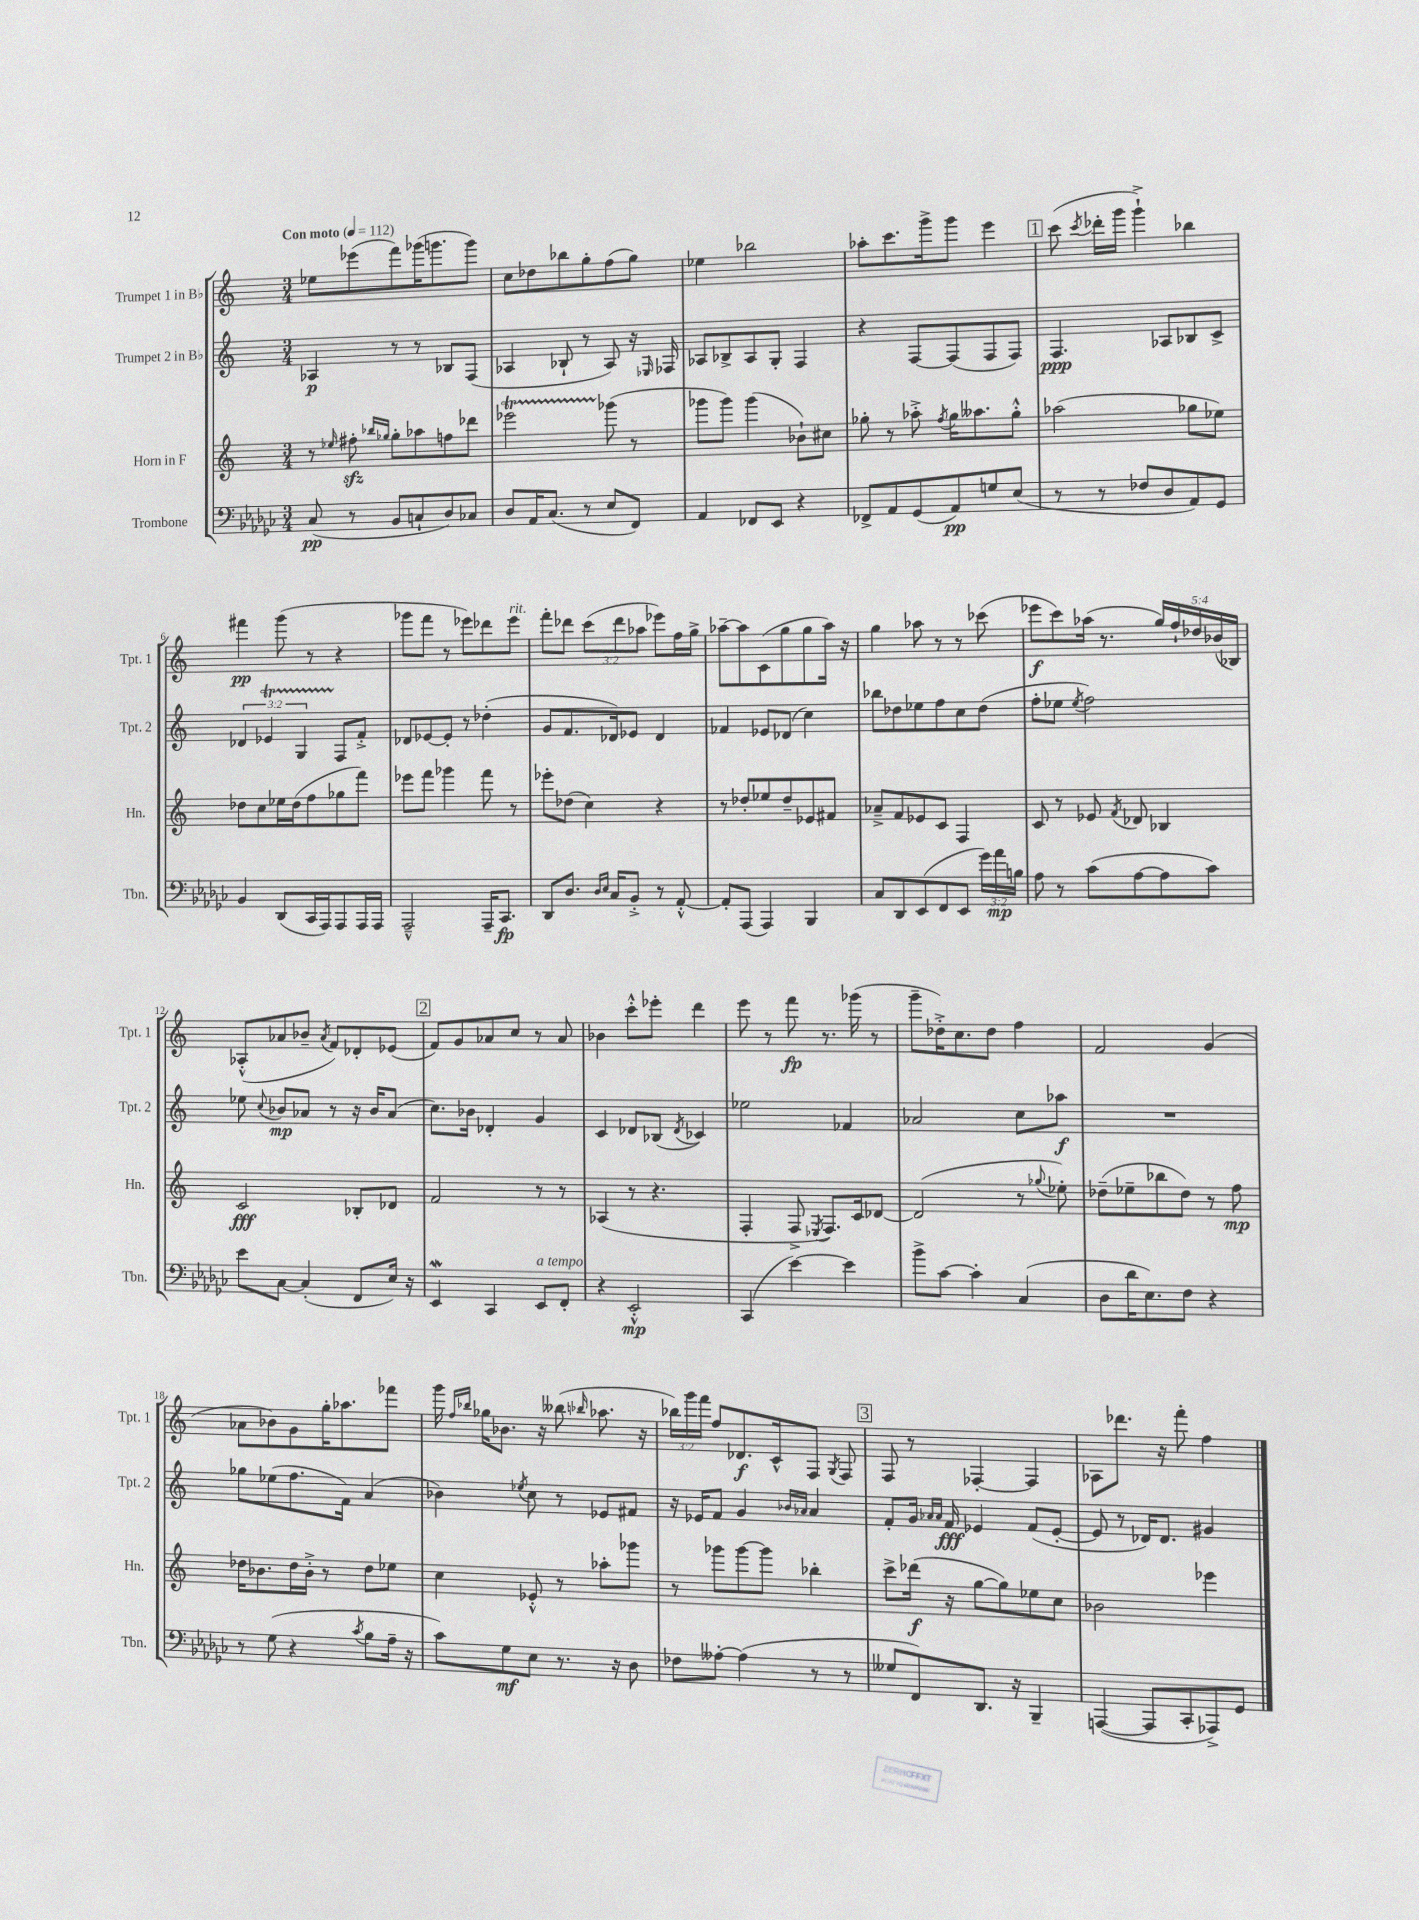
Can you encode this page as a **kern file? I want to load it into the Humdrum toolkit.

**kern	**kern	**kern	**kern
*staff4	*staff3	*staff2	*staff1
*clefF4	*clefG2	*clefG2	*clefG2
*k[b-e-a-d-g-c-]	*k[]	*k[]	*k[]
*M3/4	*M3/4	*M3/4	*M3/4
*MM112	*MM112	*MM112	*MM112
(8C-	8r	4A-	8ee-
.	16qqee-	.	.
8r	8ff#'	.	(8eee-
.	16qqbb-	.	.
.	16qqgg-	.	.
8BB-	8gg-'	8r	8fff)
8C`	8aa-	8r	(16ggg-
.	.	.	8.ggg
8D-)	8ff	8B-	.
8C-	8ddd-	(8F	8ggg)
=	=	=	=
8D-	2eee-	4A-	8cc
16AA-	.	.	8dd-
(8.C-	.	.	.
.	.	8B-`	8bb-
8r	.	8r	8gg'
8E-	(8ggg-	8A-)	(8ff
8FF)	8r	16r	8gg)
.	.	16qqE-	.
.	.	16F-	.
=	=	=	=
4AA-	8ggg-	8A-	4ee-
.	8ggg-)	8B-^	.
8FF-	(4ggg-	8A-	2bb-
8EE-	.	8G'	.
4r	8b-`)	4F	.
.	8cc#	.	.
=	=	=	=
8FF-^	8gg-'	4r	8aa-'
8AA-	8r	.	8.ccc
(8GG-	8aa-'^	[8F	.
.	.	.	16ggg^
.	8qff	.	.
8AA-)	16gg-	(8F]	8ggg
.	8.aa--	.	.
8G	.	8F	4eee
(8E-	8gg-'^^	8F)	.
=	=	=	=
8r	(2aa-	4.F	(8ccc
.	.	.	8qccc
8r	.	.	16ddd-'
.	.	.	16ggg
8F-	.	.	4ggg`^)
8D-	.	8A-	.
8AA-)	8gg-	8B-	4bb-
8GG-	8ee-)	8c^	.
=	=	=	=
4BB-	8dd-	6d-	4fff#
.	8cc	.	.
.	.	6e-	.
(8DD-	16ee-	.	(8ggg
.	(16dd-	.	.
.	.	6G	.
16CC-	8ff	.	8r
16AAA-)	.	.	.
8AAA-	8gg-	8F	4r
16AAA-	8fff)	8f'^	.
16AAA-	.	.	.
=	=	=	=
2AAA-~^^	8eee-	8d-	8ggg-
.	8fff	[8e-	8fff
.	4ggg-	8e-']	8r
.	.	8r	8eee-)
16AAA-~	8fff	(4dd-'	8ddd-
8.CC-	.	.	.
.	8r	.	8eee-
=	=	=	=
8DD-	8eee-'	8g	8fff'
8.D-	(8dd-	8.f	8ddd-
.	4cc)	.	(12ccc
16qqD-	.	.	.
16qqE-	.	.	.
16C-	.	16d-)	.
.	.	.	12ddd-
8BB-'^	.	8e-	.
.	.	.	12aa-
8r	4r	4d-	8eee-)
[8AA-'^^	.	.	16ff
.	.	.	16gg^
=	=	=	=
8AA-']	8r	4f-	[8aa-~
(8AAA-	8dd-'	.	8aa-]
4AAA-)	8ee-	8e-	(8c
.	8dd-~	(8d-	8gg
4BBB-	8e-	4cc)	8gg
.	8f#	.	16aa-)
.	.	.	16r
=	=	=	=
8C-	8a-~^	8bb-	4gg
8DD-	8f	8dd-	.
(8EE-	8e-	8ee-	8aa-
8FF	8c	8ff	8r
8EE-	4F	8cc	8r
24g-)	.	(8dd-	(8ccc-
24a-	.	.	.
24B	.	.	.
=	=	=	=
8A-	8c	8ff'	8eee-
8r	8r	8ee-	8ccc)
.	.	8qee-	.
(8c-	8e-	2ff)	(16aa-
.	.	.	8.r
.	8qf	.	.
[8A-	8d-	.	.
8A-]	4B-	.	20gg)
.	.	.	20ff`
.	.	.	20dd-
8c-)	.	.	.
.	.	.	(20b-
.	.	.	20B-)
=	=	=	=
8e-	2c	8ee-	(8A-'^^
.	.	8qqcc	.
[8C-	.	8b-	8a-
(4C-']	.	8a-	8b-~
.	.	.	8qa-
.	.	8r	8f)
8FF	8B-'	16r	8d-'
.	.	16b-	.
16E-)	8d-	(8a-	(8e-
16r	.	.	.
=	=	=	=
4EE-	2f	8.cc)	8f)
.	.	.	8g
.	.	16b-	.
4CC-	.	4d-'	8a-
.	.	.	8cc
8EE-	8r	4g	8r
8FF'	8r	.	8a-
=	=	=	=
4r	(4A-	4c	4b-
2EE-'^^	8r	8d-	8ccc'^^
.	4.r	(8B-	8eee-'
.	.	8qd-	.
.	.	4c-)	4ddd
=	=	=	=
(4CC-	4F'	2ee-	8eee
.	.	.	8r
[4e-)	8F^	.	8fff
.	8qE-	.	.
.	8.F)	.	8.r
4e-]	.	4f-	.
.	16c	.	(16ggg-
.	[8d-	.	8r
=	=	=	=
8b-^	(2d-]	2a-	8ggg~
[8c-	.	.	16dd-'^)
.	.	.	8.cc
4c-']	.	.	.
.	.	.	8dd-
(4C-	8r	8cc	4ff
.	8qqgg-	.	.
.	8ee-')	8aa-	.
=	=	=	=
8D-	(8dd-~	2.r	2f
16d-	8ee-~	.	.
8.E-)	.	.	.
.	8bb-	.	.
8F	8dd-)	.	.
4r	8r	.	(4g
.	8ff	.	.
=	=	=	=
8r	16dd-	8gg-	8a-
.	8.b-	.	.
(8G-	.	(8ee-	8b-)
4r	16dd-	8.ff	8g
.	16b-'^	.	.
.	8r	.	16gg'
.	.	16f)	8.aa-
8qc-	.	.	.
8B-	8dd-	(4a	.
16A-~	8ee-	.	8fff-
16r	.	.	.
=	=	=	=
8c-)	4cc	4b-)	16ggg
.	.	.	16qqff
.	.	.	16qqbb-
.	.	.	16gg-
8G-	.	.	8.b-
.	.	8qee-	.
8E-	8e-'^^	8cc	.
.	.	.	16r
8.r	8r	8r	(8bb--
.	.	.	16qqbb-
.	8aa-'	8e-	8.aa-
16r	.	.	.
8D-	8ggg-	8f#	.
.	.	.	16r
=	=	=	=
8F-	8r	16r	24bb-)
.	.	.	24ggg
.	.	16e-	.
.	.	.	24fff
[8A--'	8ggg-	8f	8ff
(4A--]	[8ggg-	4g	8.d-
.	8ggg-]	.	.
.	.	.	16c^^
.	.	16qqb-	.
.	.	16qqa-	.
8r	4bb-'	4a-	8F
.	.	.	8qG
8r	.	.	8F
=	=	=	=
8G--	8ccc^	8f'	8F
8FF)	(16ddd-	16g	8r
.	.	16qqa-	.
.	.	16qqa-	.
.	16r	16f	.
8.DD-	[8gg	4e-	[4F-'
.	8gg])	.	.
16r	.	.	.
4BBB-~	8ee-	(8f	4F-]
.	8cc	[8e-'	.
=	=	=	=
([4AAA	2b-	8e-]	8A-
.	.	8r	8.ddd-
8AAA]	.	16d-)	.
.	.	8.d-	16r
8CC-'	.	.	8fff'
8AAA-^)	4eee-	4g#	4ff
8GG-	.	.	.
==	==	==	==
*-	*-	*-	*-
